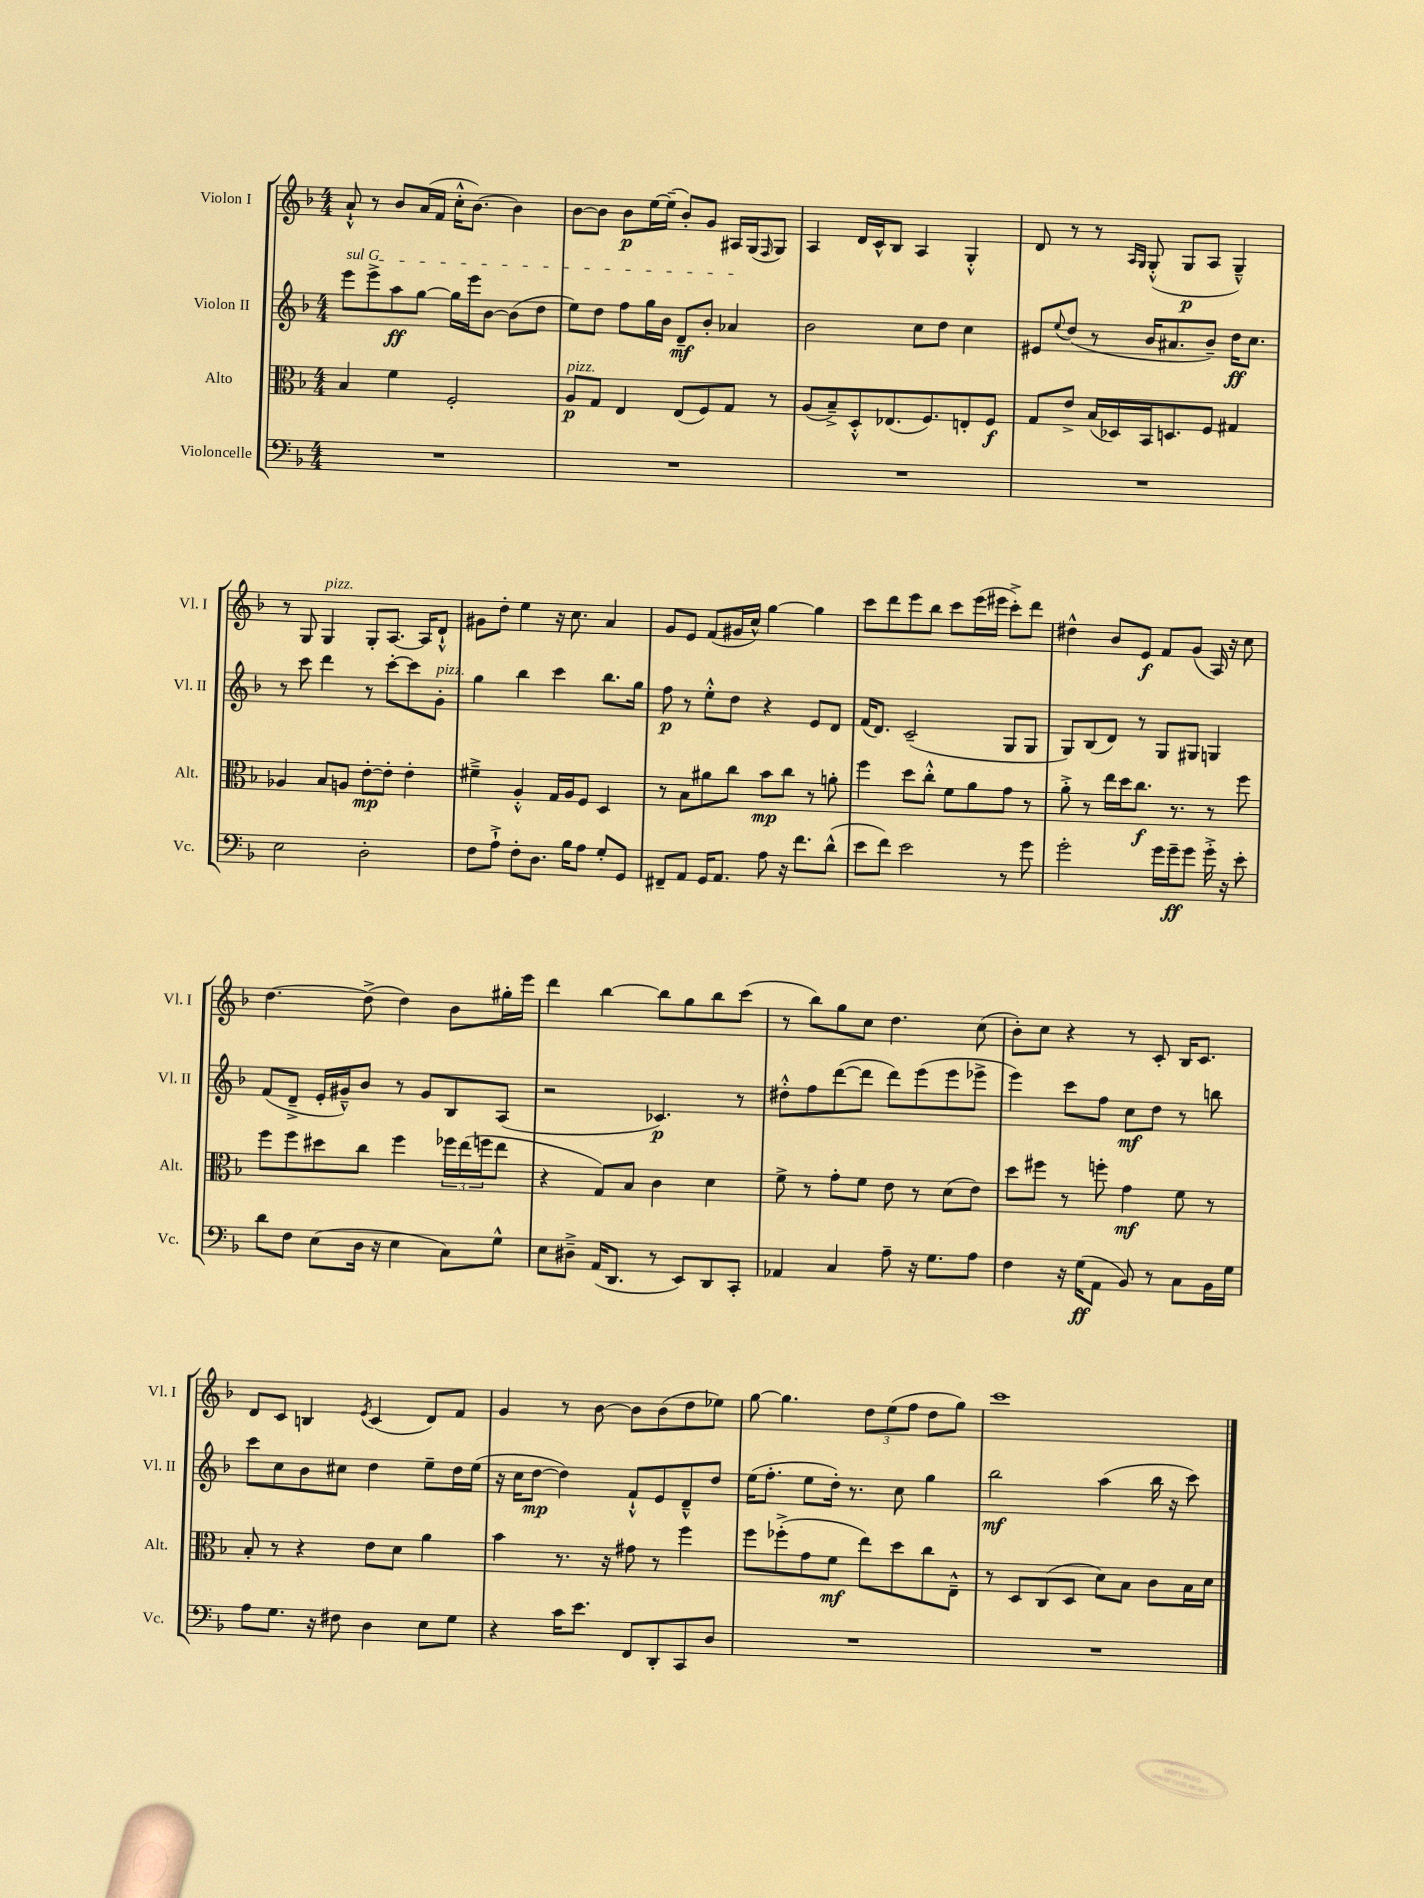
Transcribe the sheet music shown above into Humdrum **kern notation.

**kern	**dynam	**kern	**dynam	**kern	**dynam	**kern	**dynam
*part4	*part4	*part3	*part3	*part2	*part2	*part1	*part1
*staff4	*staff4	*staff3	*staff3	*staff2	*staff2	*staff1	*staff1
*I"Violoncelle	*	*I"Alto	*	*I"Violon II	*	*I"Violon I	*
*I'Vc.	*	*I'Alt.	*	*I'Vl. II	*	*I'Vl. I	*
*clefF4	*	*clefC3	*	*clefG2	*	*clefG2	*
*k[b-]	*	*k[b-]	*	*k[b-]	*	*k[b-]	*
*M4/4	*	*M4/4	*	*M4/4	*	*M4/4	*
=131	=131	=131	=131	=131	=131	=131	=131
!	!	!	!	!LO:TX:a:i:t=sul G	!	!	!
1r	.	4B-/	.	8eee\L	.	8a`^^/	.
.	.	.	.	8eee^\	.	8r	.
.	.	4f\	.	8aa\	ff	8b-/L	.
.	.	.	.	[8gg\J	.	(16a/L	.
.	.	.	.	.	.	16f/JJ	.
.	.	2F'/	.	16gg\LL]	.	16cc'^^\KL	.
.	.	.	.	16eee\J	.	[8.b-\J)	.
.	.	.	.	[8b-\J	.	.	.
.	.	.	.	(8b-\L]	.	4b-\]	.
.	.	.	.	8dd\J	.	.	.
=132	=132	=132	=132	=132	=132	=132	=132
!	!	!LO:TX:a:i:t=pizz.	!	!	!	!	!
1r	.	8A/L	p	8ee\L)	.	[8b-\L	.
.	.	8G/J	.	8dd\J	.	8b-\J]	.
.	.	4E/	.	8ff\L	.	8b-\L	p
.	.	.	.	16gg\L	.	[16ee\L	.
.	.	.	.	16b-\JJ	.	(16ee~\JJ]	.
.	.	(8E/L	.	8d~/L	mf	8b-'/L)	.
.	.	8F/)	.	8b-'/J	.	8g/J	.
.	.	8G/J	.	4a-X/	.	16A#X/LL	.
.	.	.	.	.	.	(16G/J	.
.	.	.	.	.	.	16qqF/	.
.	.	8r	.	.	.	8G/J)	.
=133	=133	=133	=133	=133	=133	=133	=133
1r	.	(8A/L	.	2b-\	.	4A/	.
.	.	8B-~^/)	.	.	.	.	.
.	.	8D'^^/	.	.	.	16d/LL	.
.	.	.	.	.	.	16c^^/J	.
.	.	(8.E-X/	.	.	.	8B-/J	.
.	.	.	.	8cc\L	.	4A/	.
.	.	8.F/)	.	.	.	.	.
.	.	.	.	8dd\J	.	.	.
.	.	8En'/	.	4cc\	.	4G'^^/	.
.	.	8F/J	f	.	.	.	.
=134	=134	=134	=134	=134	=134	=134	=134
1r	.	8G/L	.	8e#X/L	.	8d/	.
.	.	.	.	8qqee/	.	.	.
.	.	8e^/J	.	(8dd/J	.	8r	.
.	.	(16B-/LL	.	8r	.	8r	.
.	.	16D-X/)	.	.	.	.	.
.	.	.	.	.	.	16qqA/LL	.
.	.	.	.	.	.	16qqG/JJ	.
.	.	16BB-/J	.	16b-/KL	.	(8G'^^/	.
.	.	8.Dn/	.	8.a#X/	.	.	.
.	.	.	.	.	.	8G/L	p
.	.	8F/J	.	8b-~/J)	.	8A/J	.
.	.	4G#X/	.	16dd\KL	ff	4G~^^/)	.
.	.	.	.	8.cc\J	.	.	.
!!LO:LB:g=z
=135	=135	=135	=135	=135	=135	=135	=135
2E\	.	4A-X/	.	8r	.	8r	.
.	.	.	.	8ccc\	.	8G/	.
!	!	!	!	!	!	!LO:TX:a:i:t=pizz.	!
.	.	8B-/L	.	4ddd\	.	4G/	.
.	.	8An/J	.	.	.	.	.
2D'\	.	[8e'\L	mp	8r	.	8G'/L	.
.	.	8e'\J]	.	[8ccc'\L	.	[8.A/J	.
.	.	4e'\	.	8ccc\]	.	.	.
.	.	.	.	.	.	16A/KL]	.
!	!	!	!	!LO:TX:a:i:t=pizz.	!	!	!
.	.	.	.	8g'\J	.	8d`^^/J	.
=136	=136	=136	=136	=136	=136	=136	=136
8F\L	.	4f#X~^\	.	4gg\	.	8g#X\L	.
8A`^\J	.	.	.	.	.	8dd'\J	.
8F'\L	.	4A'^^/	.	4bb-\	.	4ee\	.
8.D\J	.	.	.	.	.	.	.
.	.	16G/LL	.	4ccc\	.	16r	.
16B-\KL	.	16A/J	.	.	.	8.cc\	.
8A\J	.	8F/J	.	.	.	.	.
8G'/L	.	4D/	.	8.bb-\L	.	4a/	.
8GG/J	.	.	.	.	.	.	.
.	.	.	.	16gg\Jk	.	.	.
=137	=137	=137	=137	=137	=137	=137	=137
8FF#X~/L	.	8r	.	8ff\	p	8g/L	.
8AA/J	.	8B-\L	.	8r	.	8e/J	.
16GG/KL	.	8a#X\	.	8ee'^^\L	.	(8f/L	.
8.AA/J	.	.	.	.	.	.	.
.	.	8cc\J	.	8dd\J	.	16g#X/L	.
.	.	.	.	.	.	16cc^^/JJ)	.
8A\	.	8b-\L	mp	4r	.	[4gg\	.
16r	.	8cc\J	.	.	.	.	.
8.f\L	.	.	.	.	.	.	.
.	.	8r	.	8e/L	.	4gg\]	.
(8d^^\J	.	8an'\	.	8d/J	.	.	.
=138	=138	=138	=138	=138	=138	=138	=138
8e\L	.	4ff\	.	(16f/KL	.	8ccc\L	.
.	.	.	.	8.d/J)	.	.	.
8f\J)	.	.	.	.	.	8ddd\	.
2e\	.	8dd\L	.	(2c~/	.	8eee\	.
.	.	8cc'^^\J	.	.	.	8bb-\J	.
.	.	8f\L	.	.	.	8ccc\L	.
.	.	8a\	.	.	.	(16eee\L	.
.	.	.	.	.	.	16eee#X\JJ	.
8r	.	8g\J	.	8G/L	.	8ccc'^\L)	.
8g\	.	8r	.	8G/J	.	8ddd\J	.
=139	=139	=139	=139	=139	=139	=139	=139
2g'\	.	8a'^\	.	8G/L)	.	4dd#X^^\	.
.	.	8r	.	(8B-/	.	.	.
.	.	16ee\LL	.	8d/J)	.	8b-/L	.
.	.	16dd\J	.	.	.	.	.
.	.	8.cc\J	f	8r	.	8e/J	f
16g\LL	.	.	.	8G/L	.	8f/L	.
16g~\J	ff	8.r	.	.	.	.	.
8g\J	.	.	.	8G#X/J	.	(8g/J	.
16g'^\	.	8r	.	4Gn/	.	16A/)	.
16r	.	.	.	.	.	16r	.
8e'\	.	8ff\	.	.	.	8cc\	.
!!LO:LB:g=z
=140	=140	=140	=140	=140	=140	=140	=140
8d\L	.	8ff\L	.	(8f/L	.	[4.dd\	.
8F\J	.	8ff\	.	8d~^/J	.	.	.
(8E\L	.	8dd#X\	.	16e'/LL	.	.	.
.	.	.	.	16g#X~^^/J)	.	.	.
16D\Jk	.	8cc\J	.	8b-/J	.	(8dd^\]	.
16r	.	.	.	.	.	.	.
4E\	.	4ff\	.	8r	.	4dd\)	.
.	.	.	.	8g#/L	.	.	.
8C\L)	.	24ff-X\LL	.	8B-/	.	8b-\L	.
.	.	(24ee\	.	.	.	.	.
.	.	24ffn\J	.	.	.	.	.
8G^^\J	.	8ee\J	.	(8A/J	.	16gg#X'\L	.
.	.	.	.	.	.	16eee\JJ	.
=141	=141	=141	=141	=141	=141	=141	=141
8E\L	.	4r	.	2r	.	4ddd\	.
8D#X~^\J	.	.	.	.	.	.	.
(16AA/KL	.	8G/L)	.	.	.	[4bb-\	.
8.DD/J	.	.	.	.	.	.	.
.	.	8B-/J	.	.	.	.	.
8r	.	4c\	.	4.c-X/)	p	8bb-\L]	.
8EE/L)	.	.	.	.	.	8gg\	.
8DD/	.	4d\	.	.	.	8bb-\	.
8CC'/J	.	.	.	8r	.	(8ccc\J	.
=142	=142	=142	=142	=142	=142	=142	=142
4AA-X/	.	8f^\	.	8dd#X'^^\L	.	8r	.
.	.	8r	.	8ff\	.	8bb-\L)	.
4C/	.	8g'\L	.	([8ddd\	.	8gg\	.
.	.	8f\J	.	8ddd\J]	.	8cc\J	.
8A~\	.	8e\	.	8ddd\L)	.	4.dd\	.
16r	.	8r	.	(8eee\	.	.	.
8.G\L	.	.	.	.	.	.	.
.	.	(8d\L	.	8eee\	.	.	.
8A\J	.	8e\J)	.	8eee-X^\J	.	(8cc\	.
=143	=143	=143	=143	=143	=143	=143	=143
4F\	.	8dd\L	.	4eee\)	.	8b-'\L)	.
.	.	8ff#X\J	.	.	.	8cc\J	.
16r	.	8r	.	8ccc\L	.	4r	.
(16G\KL	ff	.	.	.	.	.	.
8AA\J	.	8ffn'\	.	8ff\J	.	.	.
8BB-/)	.	4g\	mf	8cc\L	mf	8r	.
8r	.	.	.	8dd\J	.	8c'/	.
8C\L	.	8f\	.	8r	.	16B-/KL	.
.	.	.	.	.	.	8.c/J	.
16BB-\L	.	8r	.	8bbn\	.	.	.
16G\JJ	.	.	.	.	.	.	.
!!LO:LB:g=z
=144	=144	=144	=144	=144	=144	=144	=144
8A\L	.	8B-'/	.	8ccc\L	.	8d/L	.
8.G\J	.	8r	.	8cc\	.	8c/J	.
.	.	4r	.	8b-\	.	4Bn/	.
16r	.	.	.	.	.	.	.
8F#X\	.	.	.	8cc#X\J	.	.	.
.	.	.	.	.	.	8qe/	.
4D\	.	8e\L	.	4dd\	.	(4c/	.
.	.	8d\J	.	.	.	.	.
8E\L	.	4a\	.	8ee~\L	.	8d/L)	.
8G\J	.	.	.	16dd\L	.	8f/J	.
.	.	.	.	(16ee\JJ	.	.	.
=145	=145	=145	=145	=145	=145	=145	=145
4r	.	4b-\	.	16r	.	4g/	.
.	.	.	.	16cc\KL	.	.	.
.	.	.	.	[8dd\J	mp	.	.
16c\KL	.	8.r	.	4dd\])	.	8r	.
8.e\J	.	.	.	.	.	.	.
.	.	.	.	.	.	[8b-\	.
.	.	16r	.	.	.	.	.
8FF/L	.	8g#X\	.	8f`^^/L	.	8b-\L]	.
8DD'/	.	8r	.	8e/	.	(8b-\	.
8CC/	.	4ff\	.	8d~^^/	.	8dd\	.
8D/J	.	.	.	8dd/J	.	8ee-X\J)	.
=146	=146	=146	=146	=146	=146	=146	=146
1r	.	8ff\L	.	(16ee\KL	.	[8gg\	.
.	.	.	.	8.ff'\J	.	.	.
.	.	(8ff-X'^\	.	.	.	4.gg\]	.
.	.	8g\	.	8ee\L	.	.	.
.	.	8f\J	mf	16dd'\Jk)	.	.	.
.	.	.	.	8.r	.	.	.
.	.	8ee\L)	.	.	.	12dd\L	.
.	.	.	.	.	.	(12ee\	.
.	.	8dd\	.	8cc\	.	.	.
.	.	.	.	.	.	12ff\J	.
.	.	8cc\	.	4gg\	.	8dd\L	.
.	.	8E~^^\J	.	.	.	8gg\J)	.
=147	=147	=147	=147	=147	=147	=147	=147
1r	.	8r	.	2bb-\	mf	1ccc	.
.	.	8D/L	.	.	.	.	.
.	.	(8C/	.	.	.	.	.
.	.	8D/J	.	.	.	.	.
.	.	8d\L)	.	(4aa\	.	.	.
.	.	8B-\J	.	.	.	.	.
.	.	8c\L	.	16bb-\	.	.	.
.	.	.	.	16r	.	.	.
.	.	16B-\L	.	8ccc\)	.	.	.
.	.	16d\JJ	.	.	.	.	.
==	==	==	==	==	==	==	==
*-	*-	*-	*-	*-	*-	*-	*-
